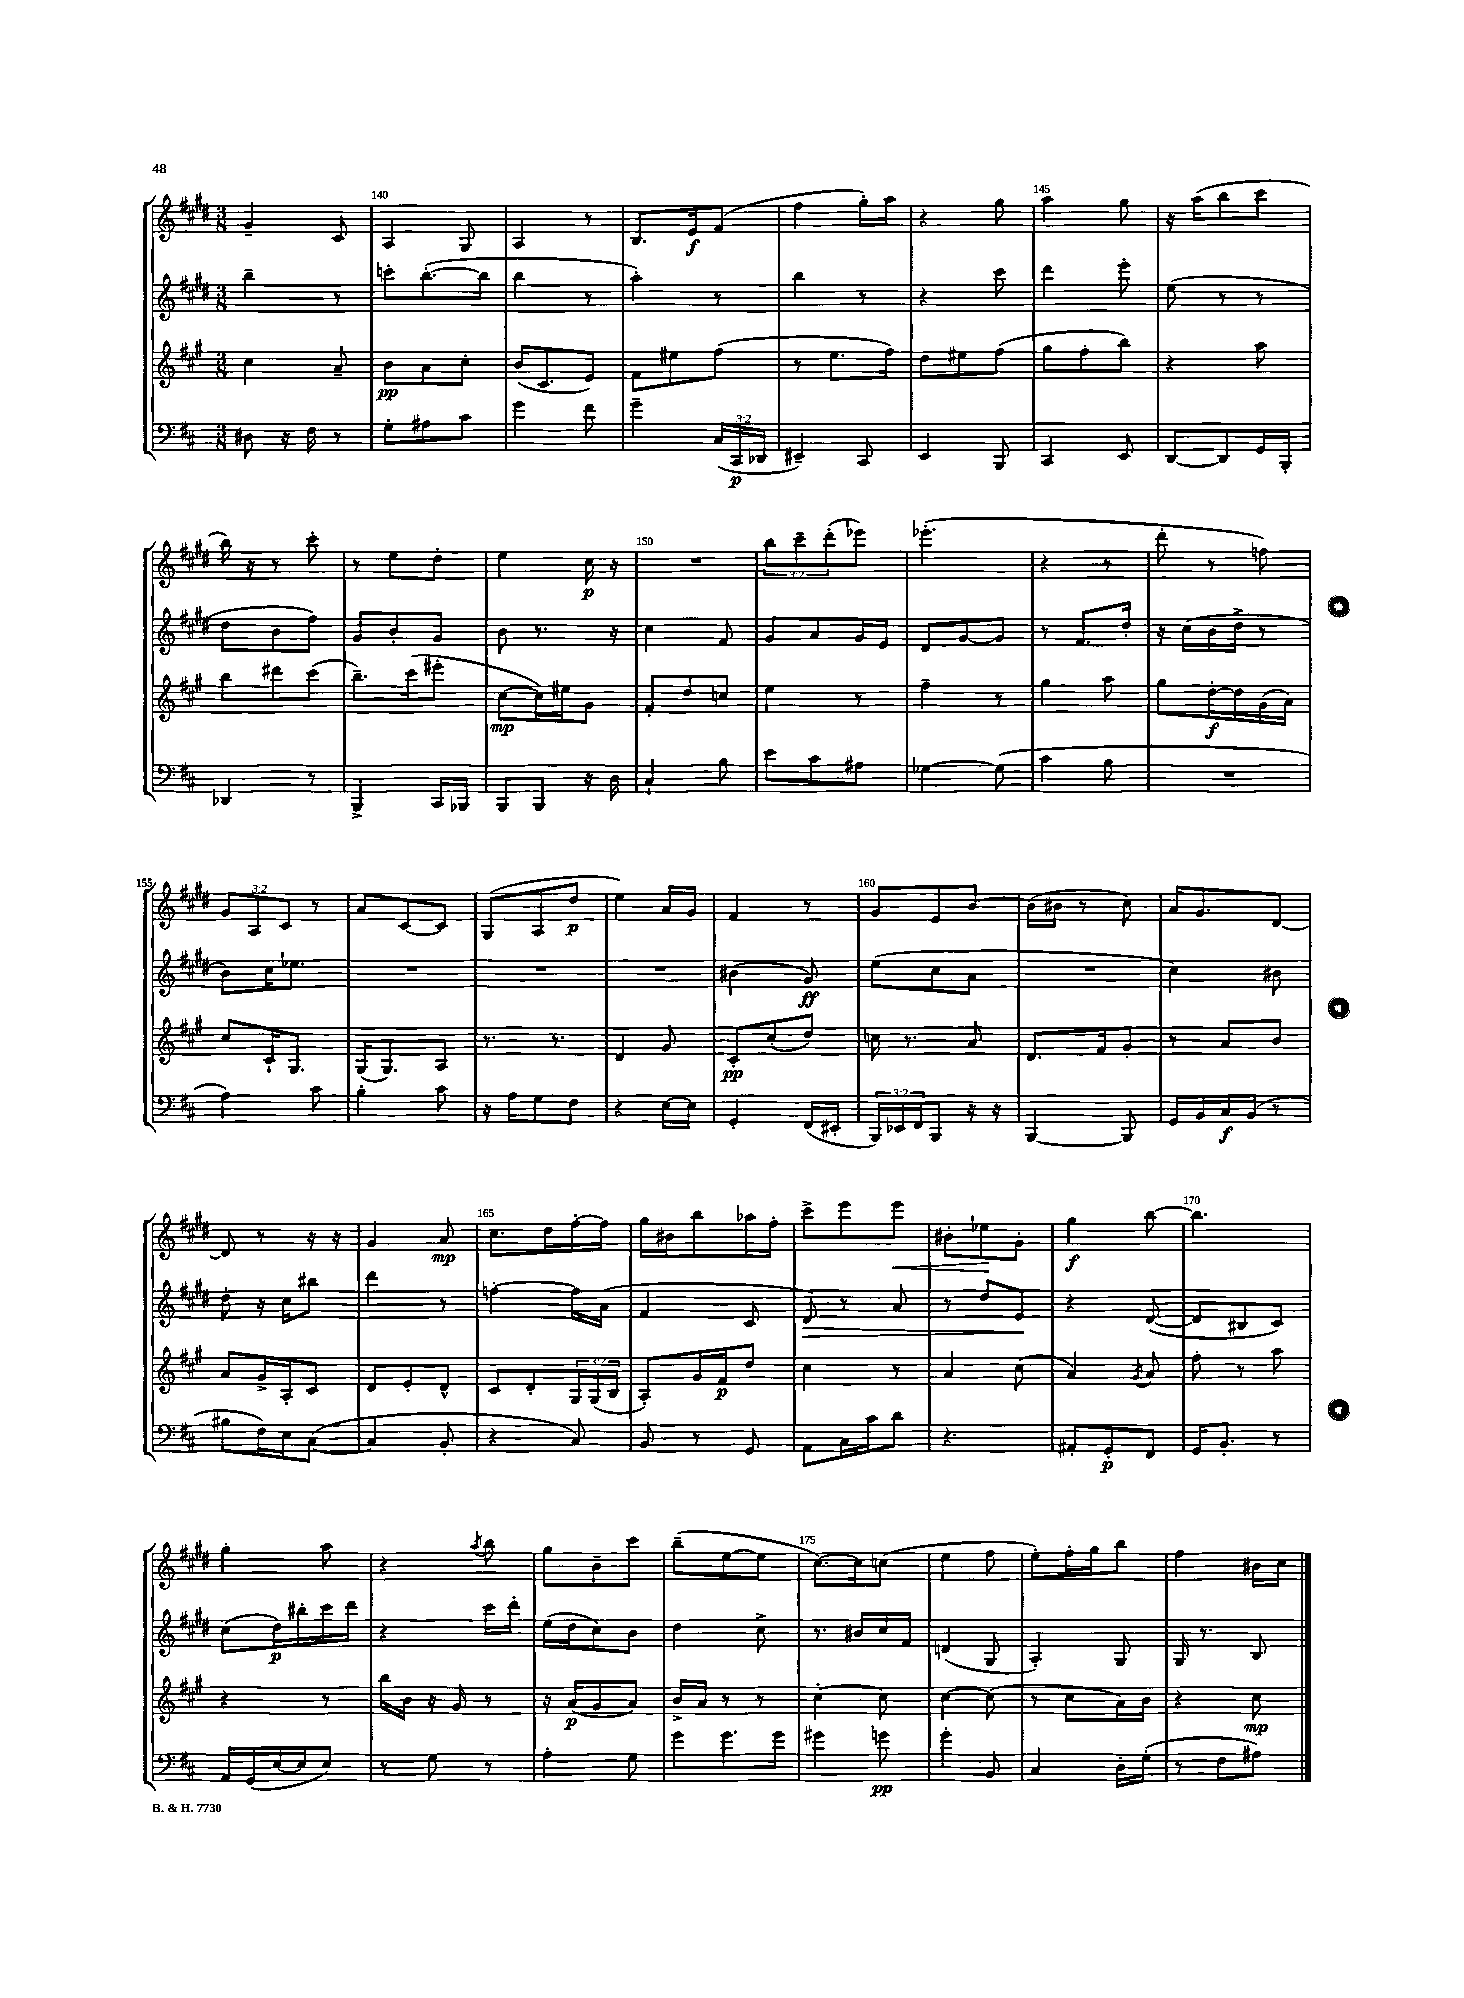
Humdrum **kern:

**kern	**kern	**kern	**kern
*staff4	*staff3	*staff2	*staff1
*clefF4	*clefG2	*clefG2	*clefG2
*k[f#c#]	*k[f#c#g#]	*k[f#c#g#d#]	*k[f#c#g#d#]
*M3/8	*M3/8	*M3/8	*M3/8
8D#	4cc#	4bb~	4g#~
16r	.	.	.
16F#	.	.	.
8r	8a~	8r	8c#
=	=	=	=
8G'	8b	8ccc'	4A
8A#	8a	([8.bb'	.
8c#	8cc#'	.	8G#
.	.	16bb]	.
=	=	=	=
4g	(16b	4bb	4A
.	8.c#	.	.
8f#	8e)	8r	8r
=	=	=	=
4g~	8f#	4aa')	8.B
.	8ee#	.	.
.	.	.	16e
(24C#	(8ff#	8r	(8f#
24CC#	.	.	.
24DD-	.	.	.
=	=	=	=
4EE#~)	8r	4bb	4ff#
.	8.ee	.	.
8CC#	.	8r	16gg#')
.	16ff#)	.	16aa
=	=	=	=
4EE	8dd	4r	4r
.	8ee#	.	.
8BBB	(8ff#	8ccc#	8gg#
=	=	=	=
4CC#	8gg#	4ddd#	4aa
.	8ff#'	.	.
8EE	8bb)	8eee'	8gg#
=	=	=	=
[8DD	4r	(8ee	16r
.	.	.	(16aa
8DD]	.	8r	8bb
16GG	8aa	8r	8ccc#
16BBB'	.	.	.
=	=	=	=
4DD-	8bb	8dd#	16bb)
.	.	.	16r
.	8ddd#	8b	8r
8r	(8ccc#	8ff#)	8ccc#'
=	=	=	=
4BBB^	8.bb~)	8g#	8r
.	.	8b'	8ee
.	(16ccc#	.	.
16CC#	8eee#'	8g#	8dd#'
16BBB-	.	.	.
=	=	=	=
8BBB	[8cc#	8b	4ee
8BBB	16cc#])	8.r	.
.	16ee#	.	.
16r	8g#	.	16cc#
16D	.	16r	16r
=	=	=	=
4C#`	8f#'	4cc#	4.r
.	8dd	.	.
8B	8cc	8f#	.
=	=	=	=
8e	4ee	8g#	12bb
.	.	.	12ccc#~
8c#	.	8a	.
.	.	.	(12ddd#'
8A#	8r	16g#	8eee-)
.	.	16e	.
=	=	=	=
[4G-	4ff#~	8d#	(4.eee-'
.	.	[8g#	.
(8G-]	8r	8g#]	.
=	=	=	=
4c#	4gg#	8r	4r
.	.	8.f#	.
8B	8aa	.	8r
.	.	16dd#'	.
=	=	=	=
4.r	8gg#	16r	8ddd#'
.	.	(16cc#	.
.	[16dd'	16b	8r
.	16dd]	16dd#^	.
.	(16g#	8r	8ff)
.	16a)	.	.
=	=	=	=
4A)	8cc#	8b)	12g#
.	.	.	12A
.	16c#`	16cc#	.
.	.	.	12c#
.	8.G#	8.ee-	.
8c#	.	.	8r
=	=	=	=
4B'	(16G#	4.r	8a
.	8.G#)	.	.
.	.	.	[8c#
8c#	8A	.	8c#]
=	=	=	=
16r	8.r	4.r	(8G#
16A	.	.	.
8G	.	.	8A
.	8.r	.	.
8F#	.	.	8dd#
=	=	=	=
4r	4d	4.r	4ee)
[16E	8g#	.	16a
16E]	.	.	16g#
=	=	=	=
4GG'	8c#'	(4b#	4f#
.	(8cc#'	.	.
(16FF#	8dd)	8g#)	8r
16EE#'	.	.	.
=	=	=	=
24BBB)	16cc	(8ee	8g#
24EE-	.	.	.
.	8.r	.	.
24FF#	.	.	.
8BBB	.	8cc#	8e
16r	8a	8a	[8b
16r	.	.	.
=	=	=	=
[4BBB	8.d	4.r	(16b]
.	.	.	16b#
.	.	.	8r
.	16f#	.	.
8BBB]	8g#'	.	8cc#)
=	=	=	=
16GG	8r	4cc#)	16a
16BB	.	.	8.g#
16C#	8a	.	.
(16BB	.	.	.
8r	8b	8b#	[8d#
=	=	=	=
8B#	8a	8dd#'	8d#]
16F#)	16g#^	16r	8r
16E	16A'	16cc#	.
([8C#	8c#	8bb#	16r
.	.	.	16r
=	=	=	=
4C#]	8d	4ddd#	4g#
.	8e'	.	.
8BB'	8d^^	8r	8a
=	=	=	=
4r	8c#	[4ff'	8.cc#
.	8d'	.	.
.	.	.	16dd#
8C#)	24G#	16ff]	[16ff#'
.	(24G#	.	.
.	.	(16a	16ff#]
.	24B	.	.
=	=	=	=
8BB	8A')	4f#	16gg#
.	.	.	16b#
8r	16g#	.	8bb
.	16f#	.	.
8GG	8dd	8c#	16aa-
.	.	.	16ff#'
=	=	=	=
8AA	4cc#	8d#)	8ccc#^
16C#	.	8r	8eee
16c#	.	.	.
8d	8r	8a	8eee
=	=	=	=
4.r	4a	8r	8b#'
.	.	8dd#	8ee-
.	(8cc#	8e	8g#'
=	=	=	=
8AA#'	4a)	4r	4gg#
8GG'	.	.	.
.	8qg#	.	.
8FF#	8a	([8d#	[8bb
=	=	=	=
16GG	8ff#'	8d#]	4.bb]
8.BB'	.	.	.
.	8r	8B#	.
8r	8aa	8c#)	.
=	=	=	=
16AA	4r	(8cc#	4gg#'
(16GG	.	.	.
[16E	.	16dd#)	.
16E]	.	16bb#'	.
8E)	8r	16ccc#	8aa
.	.	16ddd#	.
=	=	=	=
8r	16bb	4r	4r
.	16b	.	.
8G	16r	.	.
.	16g#	.	.
.	.	.	8qaa
8r	8r	16ccc#	8bb
.	.	16ddd#'	.
=	=	=	=
4A'	16r	(16ee	8gg#
.	(16a	16dd#	.
.	8g#	8cc#)	8b~
8G	8a)	8b	8ccc#
=	=	=	=
8g	16b^	4dd#	(8bb~
.	16a	.	.
8.g	8r	.	[8ee
.	8r	8cc#^	8ee]
16g	.	.	.
=	=	=	=
4g#	[4cc#'	8.r	[8.cc#)
.	.	16b#	16cc#]
8g	8cc#]	16cc#	(8cc
.	.	16f#	.
=	=	=	=
4g'	[4cc#	(4d	4ee
8BB	(8cc#]	8G#	8ff#
=	=	=	=
4C#	8r	4A')	8ee')
.	8cc#	.	16ff#'
.	.	.	16gg#
16D'	16a)	8G#	8bb
(16G'	16b	.	.
=	=	=	=
8r	4r	16G#	4ff#
.	.	8.r	.
8F#	.	.	.
8A#)	8cc#	8B	16b#
.	.	.	16cc#
==	==	==	==
*-	*-	*-	*-
